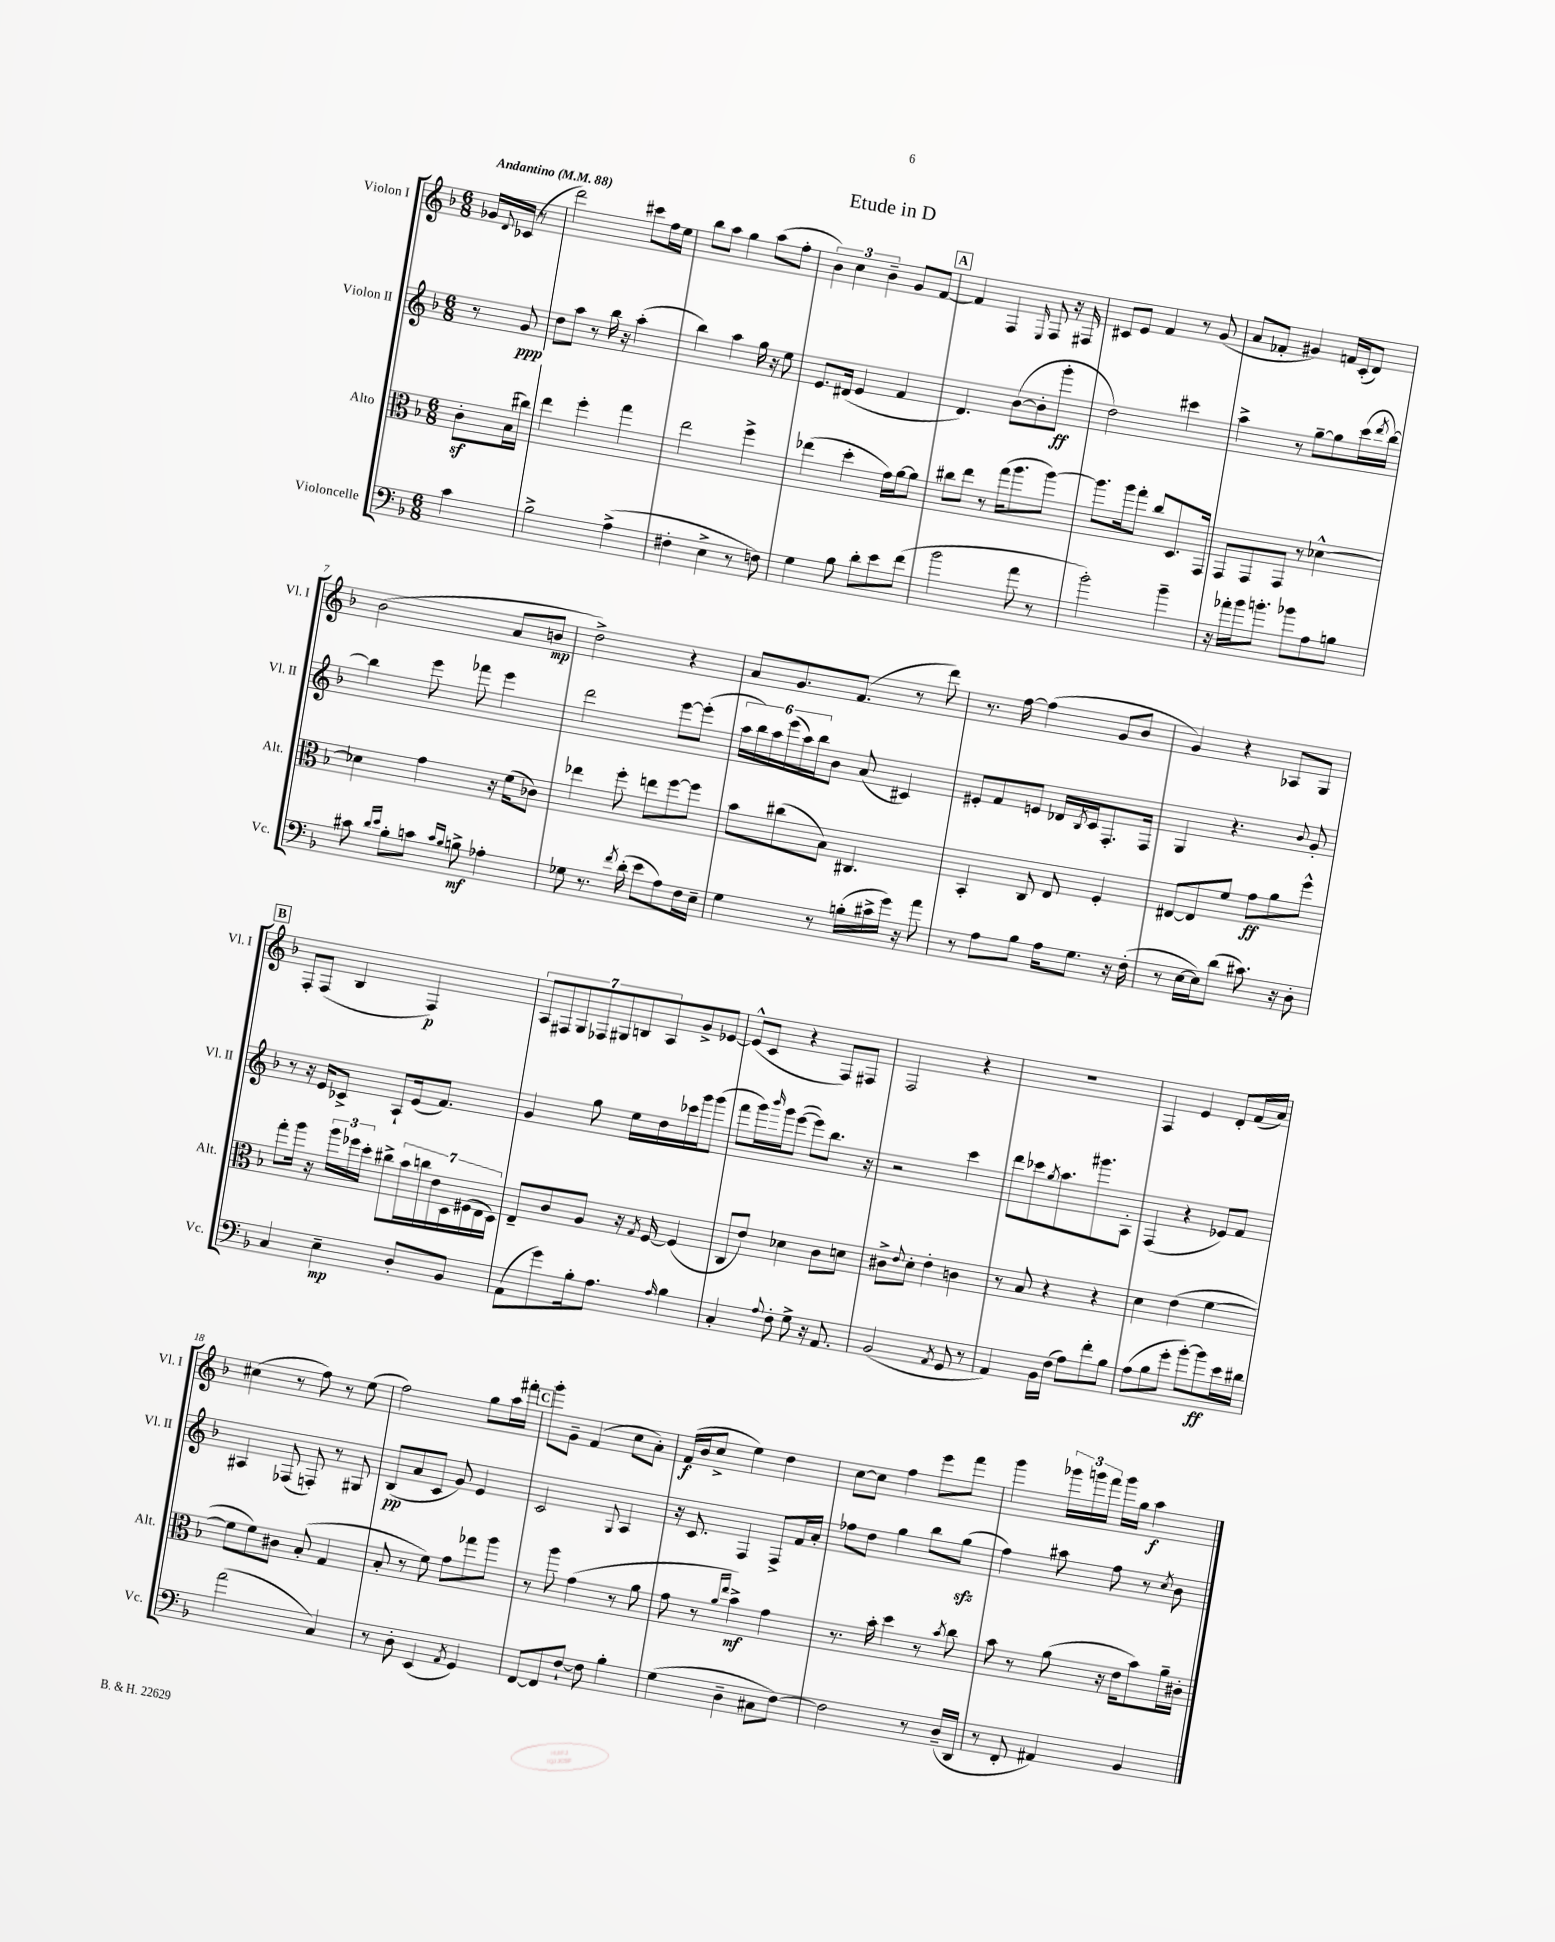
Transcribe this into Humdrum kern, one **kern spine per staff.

**kern	**kern	**kern	**kern
*staff4	*staff3	*staff2	*staff1
*clefF4	*clefC3	*clefG2	*clefG2
*k[b-]	*k[b-]	*k[b-]	*k[b-]
*M6/8	*M6/8	*M6/8	*M6/8
*MM88	*MM88	*MM88	*MM88
4c	8c'	8r	16g-
.	.	.	8qqd
.	.	.	(16c-
.	(16B-	8g	8r
.	16cc#)	.	.
=	=	=	=
2B-^	4ee	8dd	2ddd)
.	.	8aa	.
.	4ff'	8r	.
.	.	16bb-	.
.	.	16r	.
(4A^	4gg	(4aa'	8ccc#
.	.	.	16ff
.	.	.	16ee
=	=	=	=
4F#'	2ee	4bb-)	8bb-
.	.	.	8aa
4E^	.	4aa	4gg
8r	4ff^	16gg	(8aa
.	.	16r	.
8F)	.	8ee	8ff'
=	=	=	=
4G	(4ee-	8.e	6b-)
.	.	.	6cc
.	.	(16d#	.
8B-	4dd'	4e	.
.	.	.	6b-~
8d'	.	.	.
8e	16g)	4f	8g
.	[16a	.	.
(8f	8a]	.	[8f
=	=	=	=
2b-	8cc#	4.d)	4f]
.	8ee	.	.
.	8r	.	4F
.	(16gg	([8b-	.
.	8.aa	.	.
.	.	.	16qqE
8a	.	8b-']	8F
8r	[8aa)	8ggg'	16r
.	.	.	16F#
=	=	=	=
2b-')	8.aa]	2dd)	8c#
.	.	.	8e
.	16aa	.	.
.	8gg'	.	4f
.	8cc	.	.
4b-~	8.D	4ccc#	8r
.	.	.	(8g
.	16GG	.	.
=	=	=	=
16r	8GG	4aa^	8a
16a-'	.	.	.
16b-	8GG	.	8f-'
8.b'	.	.	.
.	8GG	8r	4g#)
8b-	8r	[8gg~	.
8A	[4d-^^	8gg]	16f
.	.	.	(16c'
8B	.	(16ccc	8d)
.	.	8qddd	.
.	.	[16bb-)	.
=	=	=	=
8c#	4d-]	4bb-]	(2b-
16qqd	.	.	.
16qqe	.	.	.
8B-'	.	.	.
8c	4g	8eee	.
16qqc	.	.	.
16qqB-	.	.	.
8B^	.	8fff-	.
4A-'	16r	4eee	8a
.	(16f	.	.
.	8c-)	.	8b
=	=	=	=
8G-	4ee-	2ddd	2dd^)
8.r	.	.	.
.	8ff'	.	.
8qf	.	.	.
(16d'	.	.	.
8e	8ee	.	.
8A)	[8ff	[8eee	4r
16F	8ff]	(8eee']	.
16E~	.	.	.
=	=	=	=
4G	8b-	24aa	8a
.	.	24bb-)	.
.	.	24aa	.
.	(8cc#	(24eee	8.g
.	.	24aa)	.
.	.	24bb-	.
8r	8B-)	8b-	.
.	.	.	(8.f
(16B'	4.C#	(8a	.
16c#^	.	.	.
16g)	.	4c#)	8r
16r	.	.	.
8a	.	.	8ddd)
=	=	=	=
8r	4BB-'	8e#'	8.r
8A	.	8f	.
.	.	.	[16ff
8B-	8C	8e	(4ff]
16A	8E	16d-	.
.	.	8qB-	.
8.G	.	16c	.
.	4F'	8.F'	8g
16r	.	.	8b-
(16F'	.	16F	.
=	=	=	=
8r	[8E#	4G	4g)
[16E	8E#]	.	.
16E])	.	.	.
(8d	8f	4.r	4r
8.c#)	8g	.	.
.	8a	.	8A-
16r	.	.	.
.	.	8qqb-	.
8D'	8ff^^	8g'	8G
=	=	=	=
4C	8gg'	8r	8F'
.	16aa	16r	(8F
.	16r	16e	.
4E~	24aa	8c-^	4B-
.	24ff-	.	.
.	24dd'	.	.
.	8cc#^	8A`	.
8D'	28b-	(16e	4F)
.	28cc	.	.
.	.	8.f)	.
.	28e	.	.
.	28D	.	.
8BB-	.	.	.
.	(28F#	.	.
.	28E	.	.
.	28D)	.	.
=	=	=	=
(8AA	8E~	4g	14A
.	.	.	14F#
8g)	8c	.	.
.	.	.	14G
.	.	.	14F-
16B-'	8A	8gg	.
.	.	.	14G#
8.A	.	.	.
.	.	.	14B
.	16r	16ee	.
.	.	.	14A
.	8qG	.	.
.	[16F	16dd	.
16qqA	.	.	.
4B-	(4F]	16ccc-	8g^
.	.	16ggg	.
.	.	(8ggg	[8e-
=	=	=	=
4C'	8C	8fff	(8e-^^]
.	8e)	16ggg)	8c
.	.	16qqbbb-	.
.	.	16ggg	.
8qqA	.	.	.
8F'	4d-	([8eee	4r
8G^	.	8eee])	.
16r	8c	8.bb-	8F)
8.AA	.	.	.
.	8d	.	8F#
.	.	16r	.
=	=	=	=
(2BB-	8c#^	2r	2F
.	8qqe	.	.
.	8d'	.	.
.	4e'	.	.
8qAA	.	.	.
8GG	4c	4ccc	4r
8r	.	.	.
=	=	=	=
4AA)	8r	8ddd	2.r
.	8B-	8ccc-	.
.	.	8qgg	.
16BB-	4r	8.aa	.
(16F	.	.	.
8A)	.	.	.
.	.	8.ggg#	.
8f'	4r	.	.
8B-	.	8A'	.
=	=	=	=
(8A	4d	(4F	4F
8B-	.	.	.
8g'	(4e	4r	4e
[8b-')	.	.	.
8b-]	[4f	8e-)	8d'
16e	.	8f	(16f
16d#	.	.	16a)
=	=	=	=
(2a	8f]	4A#	(4cc#
.	8f)	.	.
.	8c#	(8F-	8r
.	(8B-'	8F')	8ff)
4C)	4G	8r	8r
.	.	8G#	(8ee
=	=	=	=
8r	8B-'	(8B-	2ff)
8D'	8r	8a	.
(4EE	8f)	8c	.
.	8g	8g)	.
8qAA	.	.	.
4GG)	8gg-	4e	8gg
.	8aa	.	16aa
.	.	.	16fff#'
=	=	=	=
[8FF	8r	2c	8ggg'
8FF]	8aa	.	8g~
[8F`	(4g	.	(4f
8F]	.	.	.
.	.	8qqG	.
4B-'	8r	4A	8cc
.	8a	.	8a')
=	=	=	=
(4G	8g	16r	(16f
.	.	8.c	16b-
.	8r	.	8cc^
.	16qqa	.	.
.	16qqee	.	.
4D~	4b-^)	4F	4ee)
8C#	4g	8F^	4dd
[8F)	.	16f	.
.	.	16a'	.
=	=	=	=
2F]	8.r	8ff-	[8cc
.	.	8dd	8cc]
.	16b-'	.	.
.	4dd	4gg	4ff
8r	8r	8bb-	8eee
.	8qb-	.	.
(16D~	8cc	(8gg	8fff
16DD	.	.	.
=	=	=	=
8r	8b-	4ff)	4ggg
8FF'	8r	.	.
4AA#)	(8a	8aa#	24ggg-
.	.	.	24ggg
.	.	.	24fff
.	16r	8ff	16ggg
.	16e	.	16gg
4BB-	8b-)	8r	4aa
.	.	8qcc	.
.	16a~	8b-	.
.	16c#'	.	.
==	==	==	==
*-	*-	*-	*-
